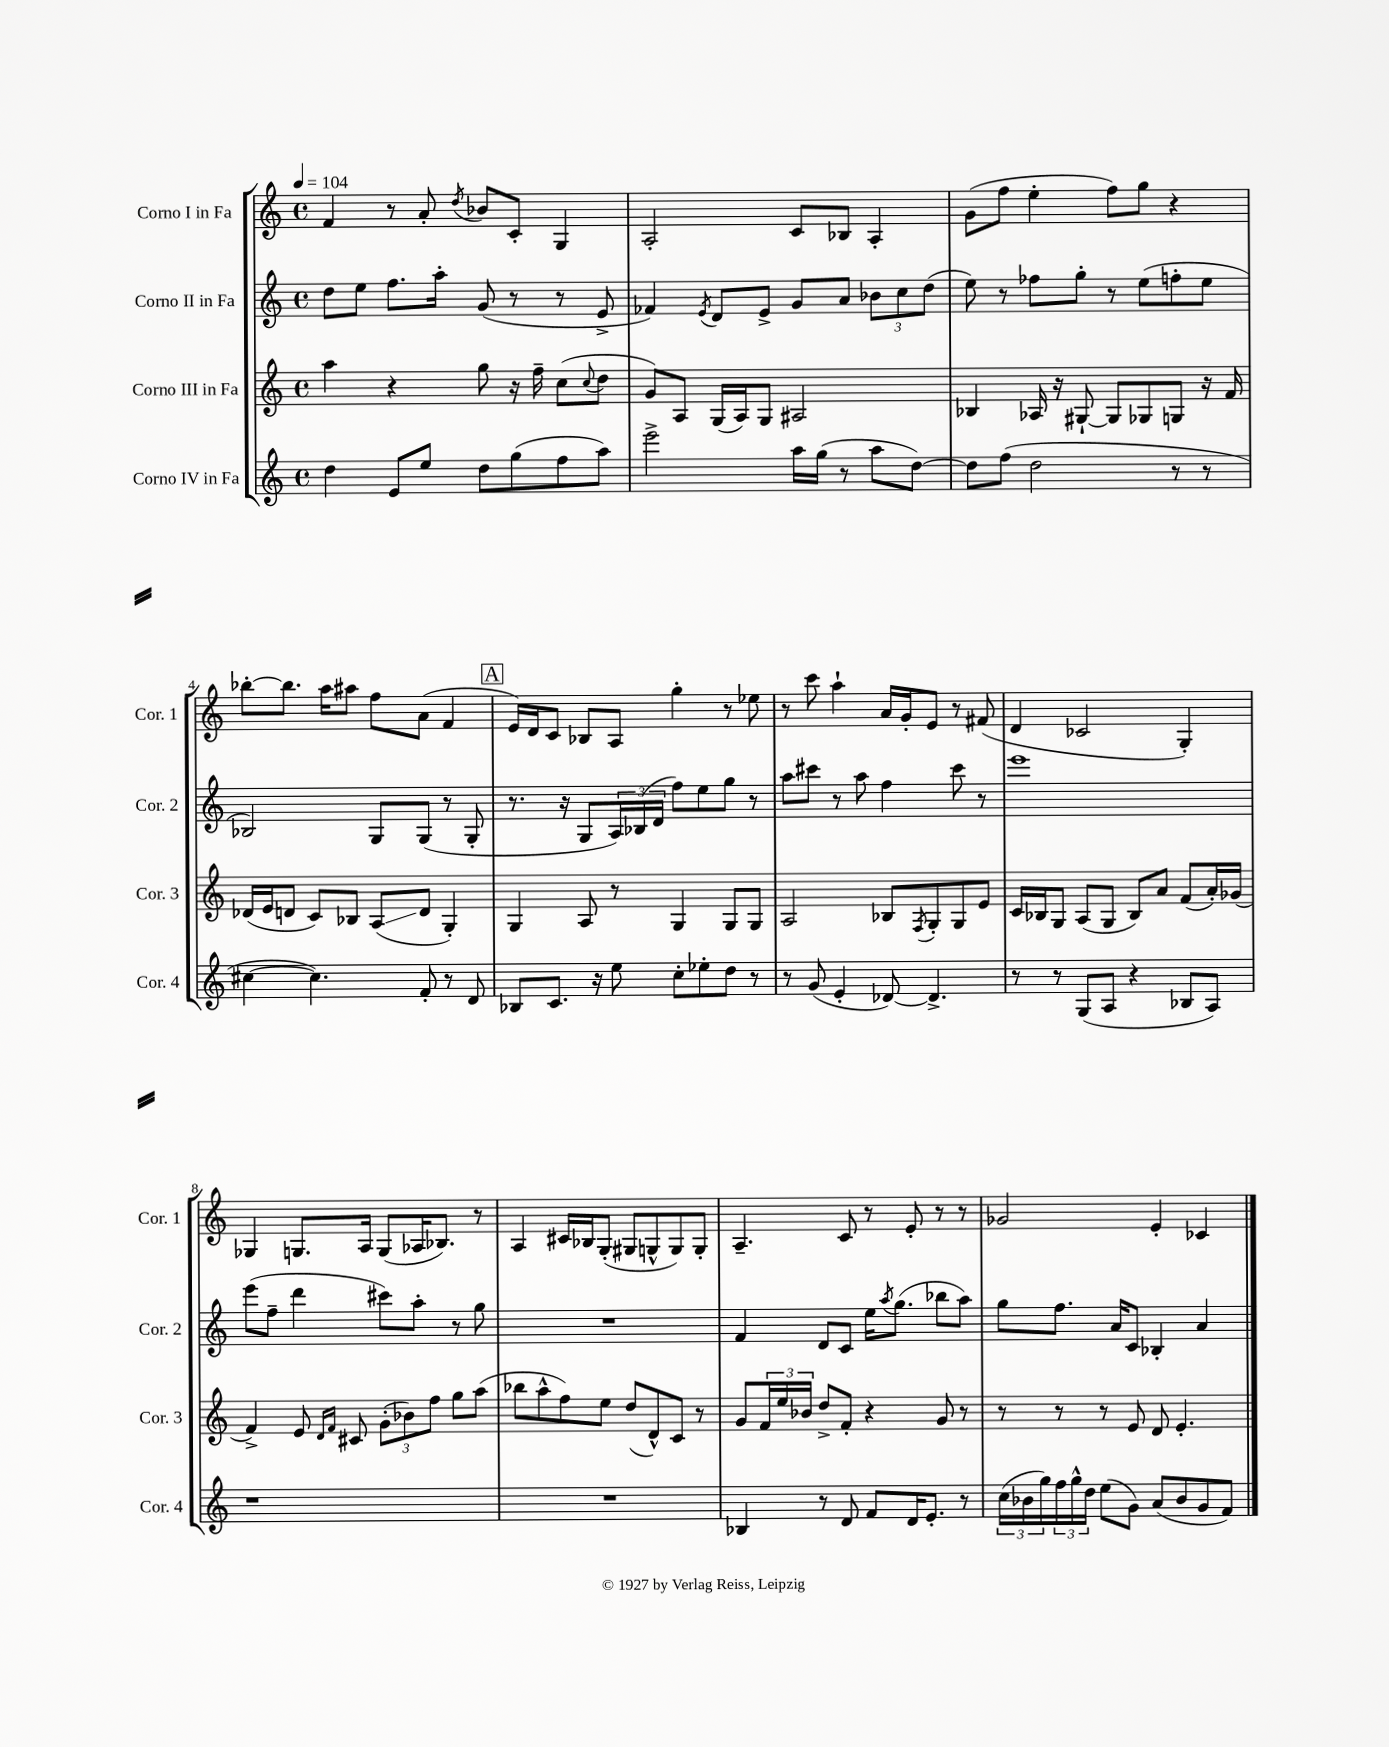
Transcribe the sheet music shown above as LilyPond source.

<<
\new StaffGroup <<
\new Staff = "s0" \with { instrumentName = "Corno I in Fa" shortInstrumentName = "Cor. 1" } {
    \clef treble \key c \major \defaultTimeSignature \time 4/4 \tempo 4 = 104
    f'4 r8 a'8-. \acciaccatura { d''8 } bes'8 c'8-. g4 |
    a2-. c'8 bes8 a4-. |
    g'8( f''8 e''4-. f''8) g''8 r4 |
    bes''8~-. bes''8. a''16 ais''8 f''8 a'8( f'4 |
    \mark \markup { \box "A" } e'16) d'16 c'8 bes8 a8 g''4-. r8 ees''8 |
    r8 c'''8 a''4-! a'16 g'16-. e'8 r8 fis'8( |
    d'4 ces'2 g4-.) |
    ges4 g8. a16 g8( aes16 bes8.) r8 |
    a4 cis'16 bes16 g8-.( gis8 g8-^ g8) g8-. |
    a4.-- c'8 r8 e'8-. r8 r8 |
    ges'2 e'4-. ces'4 \bar "|." |
}
\new Staff = "s1" \with { instrumentName = "Corno II in Fa" shortInstrumentName = "Cor. 2" } {
    \clef treble \key c \major \defaultTimeSignature \time 4/4
    d''8 e''8 f''8. a''16-. g'8( r8 r8 e'8-> |
    fes'4) \acciaccatura { e'8 } d'8 e'8-> g'8 a'8 \tuplet 3/2 { bes'8 c''8 d''8( } |
    e''8) r8 fes''8 g''8-. r8 e''8( f''8-. e''8 |
    bes2) g8 g8( r8 g8-. |
    \mark \markup { \box "A" } r8. r16 g8 \tuplet 3/2 { a16) bes16( d'16 } f''8) e''8 g''8 r8 |
    a''8 cis'''8 r8 a''8 f''4 cis'''8 r8 |
    e'''1 |
    e'''8( f''8-- d'''4 cis'''8) a''8-. r8 g''8 |
    R1 |
    f'4 d'8 c'8 e''16 \acciaccatura { a''8 } g''8.( bes''8 a''8) |
    g''8 f''8. a'16 c'8 bes4-. a'4 \bar "|." |
}
\new Staff = "s2" \with { instrumentName = "Corno III in Fa" shortInstrumentName = "Cor. 3" } {
    \clef treble \key c \major \defaultTimeSignature \time 4/4
    a''4 r4 g''8 r16 f''16-- c''8( \appoggiatura { c''8 } d''8 |
    g'8) a8 g16( a16) g8 ais2 |
    bes4 aes16 r16 gis8~-! gis8 ges8 g8 r16 f'16 |
    des'16( e'16 d'8 c'8) bes8 a8\glissando( d'8 g4-.) |
    \mark \markup { \box "A" } g4 a8 r8 g4 g8 g8 |
    a2 bes8 \acciaccatura { f8 } g8-. g8 e'8 |
    c'16 bes16 g8 a8( g8 bes8) a'8 f'8( a'16-.) ges'16( |
    f'4->) e'8 \grace { d'16 f'16 } cis'8 \tuplet 3/2 { g'8-.( bes'8) f''8 } g''8 a''8( |
    bes''8 a''8-^ f''8) e''8 d''8( d'8-^) c'8 r8 |
    g'8 \tuplet 3/2 { f'16 e''16 bes'16 } d''8-> f'8-. r4 g'8 r8 |
    r8 r8 r8 e'8 d'8 e'4.-. \bar "|." |
}
\new Staff = "s3" \with { instrumentName = "Corno IV in Fa" shortInstrumentName = "Cor. 4" } {
    \clef treble \key c \major \defaultTimeSignature \time 4/4
    d''4 e'8 e''8 d''8 g''8( f''8 a''8) |
    e'''2-> a''16 g''16( r8 a''8 d''8~) |
    d''8 f''8( d''2 r8 r8 |
    cis''4~ cis''4.) f'8-. r8 d'8 |
    \mark \markup { \box "A" } bes8 c'8. r16 e''8 c''8-. ees''8-. d''8 r8 |
    r8 g'8( e'4-. des'8~) des'4.-> |
    r8 r8 g8( a8 r4 bes8 a8) |
    r1 |
    R1 |
    bes4 r8 d'8 f'8 d'16 e'8.-. r8 |
    \tuplet 3/2 { c''16( bes'16 g''16) } \tuplet 3/2 { f''16 g''16-^ d''16 } e''8( g'8) a'8( bes'8 g'8 f'8) \bar "|." |
}
>>
>>
